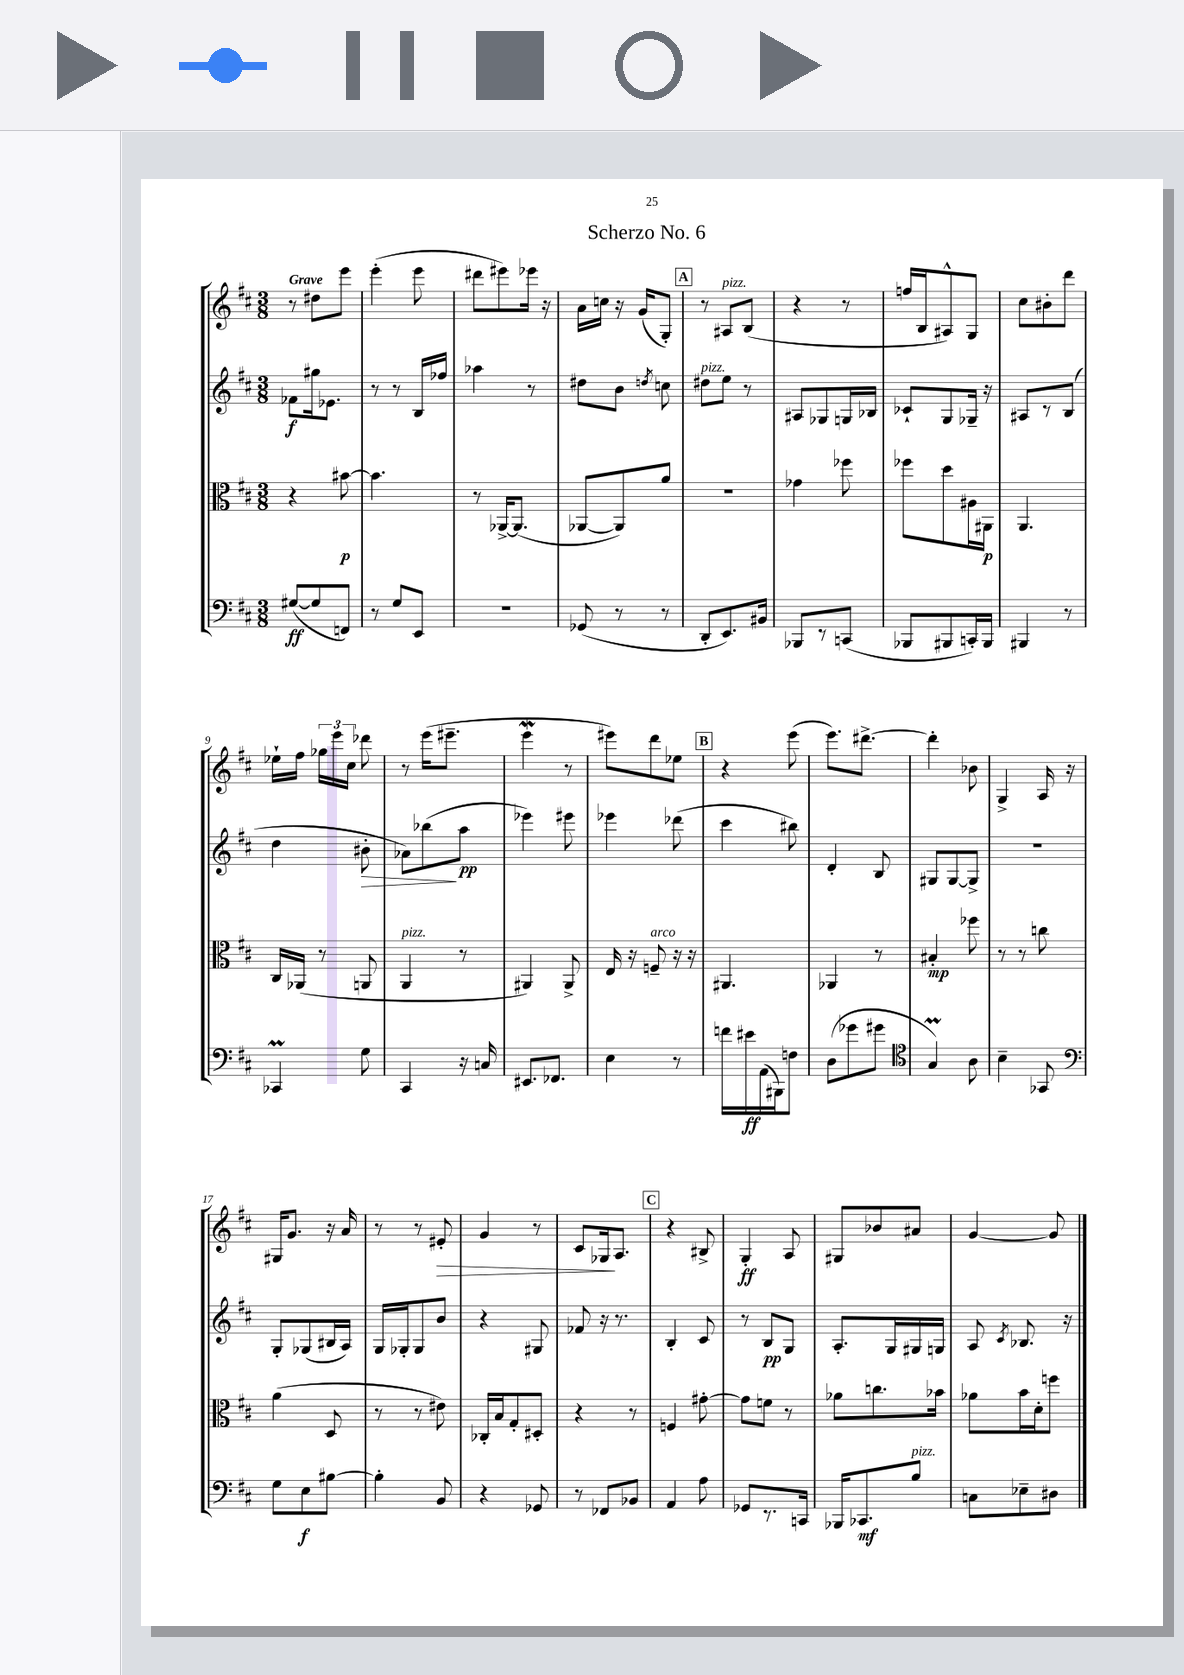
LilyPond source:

\header { title = "Scherzo No. 6" }
<<
\new StaffGroup <<
\new Staff = "s0" {
    \clef treble \key d \major \numericTimeSignature \time 3/8 \tempo "Grave"
    \autoBeamOff r8 dis''8[ e'''8] |
    e'''4-.( e'''8 |
    dis'''8[ eis'''8) ees'''16] r16 |
    a'16[ c''16] r16 g'16[( g8]-.) |
    \mark \markup { \box "A" } r8 ais8[^\markup { \italic "pizz." } b8]( |
    r4 r8 |
    f''16[ b16 ais8-^) g8] |
    cis''8[ bis'8-. d'''8] |
    ees''16[-! fis''16] \tuplet 3/2 { ges''16[ e'''16 cis''16] } des'''8 |
    r8 e'''16[( eis'''8.]-- |
    e'''4\mordent r8 |
    eis'''8[) d'''8 ees''8] |
    \mark \markup { \box "B" } r4 e'''8( |
    e'''8.[) dis'''8.]~-> |
    dis'''4-. bes'8 |
    g4-> a16 r16 |
    gis16[ g'8.] r16 a'16 |
    r8 r8 eis'8-.\> |
    g'4 r8 |
    cis'8[ ges16\! a8.] |
    \mark \markup { \box "C" } r4 bis8-> |
    g4-.\ff a8 |
    gis8[ bes'8 ais'8] |
    g'4~ g'8 \bar "|." |
}
\new Staff = "s1" {
    \clef treble \key d \major \numericTimeSignature \time 3/8
    \autoBeamOff fes'8[\f gis''16 ees'8.] |
    r8 r8 b16[ fes''16] |
    aes''4 r8 |
    dis''8[ b'8] \acciaccatura { d''8 } c''8 |
    \mark \markup { \box "A" } dis''8[^\markup { \italic "pizz." } e''8] r8 |
    ais8[ ges8 g16 bes16] |
    ces'8[-! g8 ges16]-- r16 |
    ais8[ r8 b8]( |
    d''4 bis'8-.\> |
    aes'8[) bes''8\!( a''8]\pp |
    ees'''4) eis'''8 |
    ees'''4 des'''8( |
    \mark \markup { \box "B" } cis'''4 bis''8) |
    d'4-. b8 |
    gis8[ gis8~ gis8]-> |
    R4. |
    g8[-. ges8( bis16 a16]) |
    g16[ ges16-. ges8 b'8] |
    r4 gis8 |
    fes'8 r16 r8. |
    \mark \markup { \box "C" } b4-. cis'8 |
    r8 b8[\pp g8] |
    a8.[-. g16 gis16 g16] |
    a8 \acciaccatura { cis'8 } bes8. r16 \bar "|." |
}
\new Staff = "s2" {
    \clef alto \key d \major \numericTimeSignature \time 3/8
    \autoBeamOff r4 bis'8~\p |
    bis'4. |
    r8 aes,16[~-> aes,8.]( |
    aes,8[~ aes,8) a'8] |
    \mark \markup { \box "A" } R4. |
    ges'4 fes''8 |
    fes''8[ d''8 ais16 ais,16]\p |
    a,4. |
    cis16[ aes,16]( r8 a,8 |
    a,4^\markup { \italic "pizz." } r8 |
    ais,4) ais,8-> |
    e16 r16 f8--^\markup { \italic "arco" } r16 r16 |
    \mark \markup { \box "B" } ais,4. |
    aes,4 r8 |
    bis4-.\mp fes''8 |
    r8 r8 c''8 |
    a'4( d8 |
    r8 r8 eis'8) |
    ces16[-. b16 g8-. dis8]-. |
    r4 r8 |
    \mark \markup { \box "C" } f4 gis'8~-. |
    gis'8[ f'8] r8 |
    aes'8[ c''8. bes'16] |
    aes'8[ b'16 d'16-. f''8] \bar "|." |
}
\new Staff = "s3" {
    \clef bass \key d \major \numericTimeSignature \time 3/8
    \autoBeamOff gis8[~\ff( gis8 f,8]) |
    r8 g8[ e,8] |
    R4. |
    ges,8( r8 r8 |
    \mark \markup { \box "A" } d,8[-. e,8.) bis,16] |
    bes,,8[ r8 c,8]( |
    bes,,8[ bis,,8 c,16-.) bis,,16] |
    bis,,4 r8 |
    ces,4\prall g8 |
    cis,4 r16 c16 |
    eis,8.[ fes,8.] |
    e4 r8 |
    \mark \markup { \box "B" } f'16[ eis'16\ff a,16( bis,,16) f8] |
    d8[( ges'8 gis'8] |
    \clef tenor g4\prall) a8 |
    b4-- ges,8 |
    \clef bass g8[ e8\f bis8]~ |
    bis4-. b,8 |
    r4 ges,8 |
    r8 fes,8[ bes,8] |
    \mark \markup { \box "C" } a,4 a8 |
    ges,8[ r8. c,16] |
    bes,,16[ ces,8.\mf b8]^\markup { \italic "pizz." } |
    c8[ ees8-- dis8] \bar "|." |
}
>>
>>
